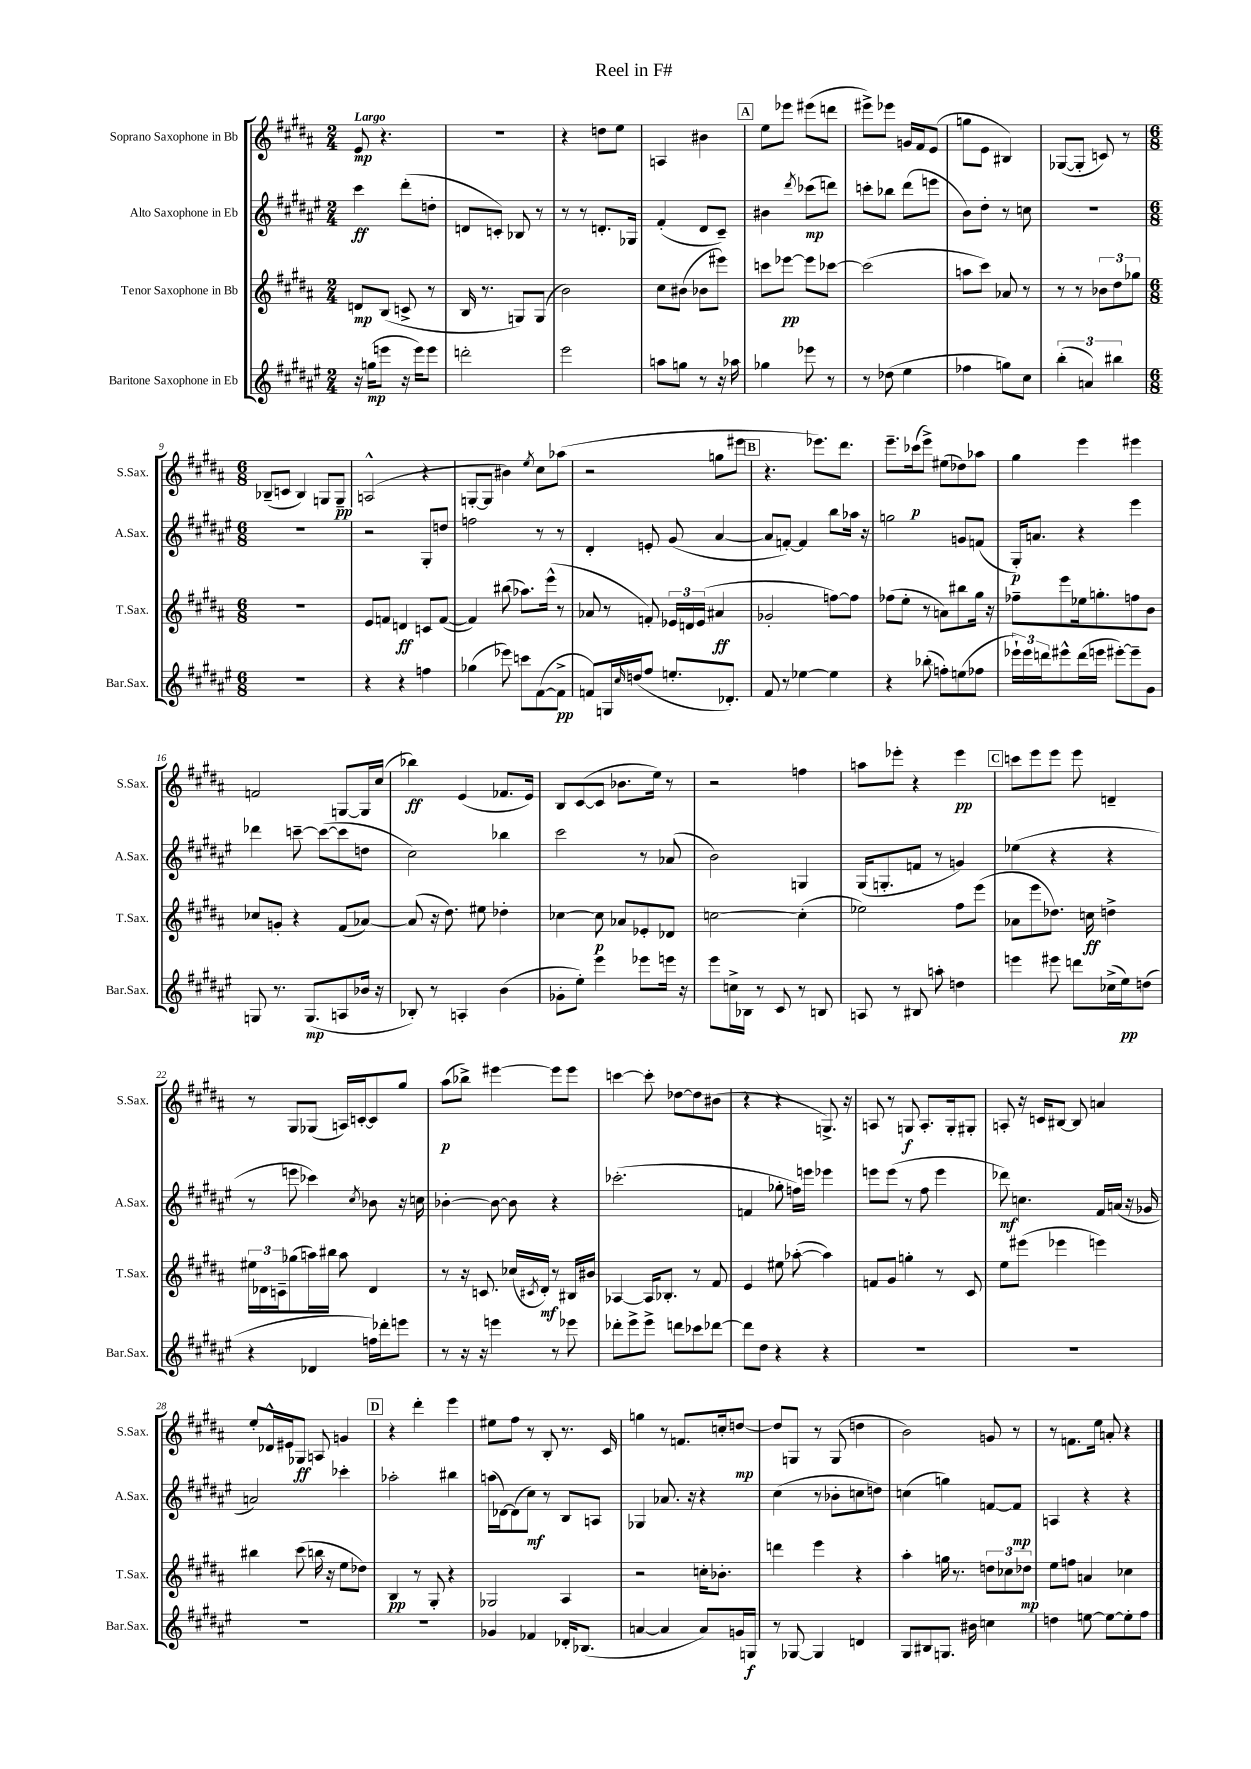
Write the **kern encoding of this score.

**kern	**kern	**kern	**kern
*staff4	*staff3	*staff2	*staff1
*clefG2	*clefG2	*clefG2	*clefG2
*k[f#c#g#d#a#e#]	*k[f#c#g#d#a#]	*k[f#c#g#d#a#e#]	*k[f#c#g#d#a#]
*M2/4	*M2/4	*M2/4	*M2/4
16r	8d	4ccc#	8e
(16gg	.	.	.
8eee	(8B	.	4.r
16r	8c^	(8ddd#'	.
16eee)	.	.	.
8eee	8r	8dd'	.
=	=	=	=
2ddd'	16B	8d	2r
.	8.r	.	.
.	.	8c')	.
.	8G)	8B-	.
.	(8G	8r	.
=	=	=	=
2eee#	2b)	8r	4r
.	.	8r	.
.	.	8.d'	8dd
.	.	.	8ee
.	.	16G-	.
=	=	=	=
8aa	8cc#	(4f#'	4A
8gg	(8b#	.	.
8r	8b-	8d#	4b#
16r	8eee#)	8c#~)	.
16aa-	.	.	.
=	=	=	=
4gg-	8ccc	4b#	8ee
.	[8eee-	.	8eee-
.	.	8qddd#	.
8eee-	8eee-]	(8ccc-	(8eee#
8r	[8ccc-	8ddd)	8ddd
=	=	=	=
8r	(2ccc-]	8ccc'	8eee#^)
(8dd-	.	8bb-	8eee-
4ee#	.	(8ddd#	16g
.	.	.	16f#
.	.	8eee	(8e
=	=	=	=
4ff-	8aa	8b)	8gg
.	8ccc#)	8dd#'	8e
8gg)	8a-	8r	4B#)
8cc#	8r	8cc	.
=	=	=	=
(6bb'	8r	2r	([8G-
.	8r	.	8G-']
6a)	.	.	.
.	12b-	.	8c)
6bb#	12dd#	.	.
.	.	.	8r
.	12gg-	.	.
=	=	=	=
*M6/8	*M6/8	*M6/8	*M6/8
2.r	2.r	2.r	(8B-~
.	.	.	8c
.	.	.	4B-)
.	.	.	8G
.	.	.	8G~
=	=	=	=
4r	8e	2r	(2A^^
.	8f	.	.
4r	4d	.	.
4ff	8c	8G#'	4r
.	([8f	8dd	.
=	=	=	=
(4gg-	4f])	2ff	[8G'
.	.	.	8G]
8eee-)	(8bb#	.	4b#)
8ccc	8.aa-)	.	.
.	.	.	8qee
([8f#	.	8r	8cc#
.	(16eee^^	.	.
8f#^]	8r	8r	(8aa-
=	=	=	=
8f)	8a-	4d#'	2r
16G	8r	.	.
16qqcc#	.	.	.
(16dd	.	.	.
8ff#	8f')	8e'	.
8.ee'	24e-	(8g#	.
.	24d	.	.
.	(24e-	.	.
.	4a#	[4a#	8gg
8.d-')	.	.	.
.	.	.	8eee#
=	=	=	=
8f#	2g-'	8a#]	4.r
8r	.	[8f')	.
[4ee-	.	4f]	.
.	.	.	8.eee-)
4ee-]	[8ff)	8bb	.
.	.	.	8.ddd#
.	8ff]	16aa-	.
.	.	16r	.
=	=	=	=
4r	(8ff-	2gg	8.eee~
.	8ee'	.	.
.	.	.	(16ccc-
(8bb-'	8r	.	8eee^)
8ff')	8a)	.	(8ee#
(8ee	8bb#	8g	8dd-)
8ff-	16gg#	(8f	8aa-
.	16r	.	.
=	=	=	=
24eee-`)	8ff-~	16G#')	4gg#
24eee-	.	.	.
.	.	8.a	.
24ddd	.	.	.
8eee#^^	8eee	.	.
(16ddd	16ee-	4r	4eee
16eee	8.gg'	.	.
[8eee#')	.	.	.
8eee#~]	8ff	4eee#	4eee#
8g#	8b	.	.
=	=	=	=
8G	8cc-	4ddd-	2f
8.r	8g'	.	.
.	4r	[8ccc~	.
(8.G	.	.	.
.	.	(8ccc_	.
8A	(8f#	8ccc]	[8G
16b-	[8a-)	8dd	16G]
16r	.	.	(16cc#
=	=	=	=
8B-')	(8a-]	2cc#)	4bb-)
8r	16r	.	.
.	8.dd#)	.	.
4A'	.	.	(4e
.	8ee#	.	.
(4b	4dd-'	4bb-	8.f-
.	.	.	16e)
=	=	=	=
8g-'	[4cc-	2ccc#	8B
8ee#')	.	.	([8c#
4eee#	8cc-]	.	8c#]
.	8a-	.	8.b-
8eee-	8e-'	8r	.
.	.	.	16ee)
16eee	8d-	(8a-	8r
16r	.	.	.
=	=	=	=
8eee#	[2cc	2b)	2r
16cc^	.	.	.
16B-	.	.	.
8r	.	.	.
8c#	.	.	.
8r	(4cc']	4G	4ff
8B	.	.	.
=	=	=	=
8A	2ee-)	(16G#	8aa
.	.	8.G'	.
8r	.	.	8eee-'
8B#	.	8f	4r
8aa'	.	8r	.
4dd	8ff#	4g)	4eee-
.	(8eee	.	.
=	=	=	=
4eee	8a-	(4ee-	8ccc
.	8eee	.	8eee
8eee#	8.dd-)	4r	8eee
8ddd	.	.	8eee
.	16cc	.	.
(16cc-^	4dd^	4r	4d~
16ee#)	.	.	.
(8dd	.	.	.
=	=	=	=
4r	24ee#	8r	8r
.	24d-	.	.
.	24c~	.	.
.	(8gg-	8eee	8G#
4d-	16aa)	4ccc-)	(8G-
.	16bb#	.	.
.	8aa	.	16A)
.	.	.	[16c'
.	.	8qcc#	.
16ff)	4d-	8b-	8c]
16ddd-'	.	.	.
8eee	.	16r	8gg#
.	.	16cc	.
=	=	=	=
8r	8r	[4b-'	(8aa#
16r	16r	.	8bb-^)
16r	8.c	.	.
4eee	.	8b-_	[4eee#
.	(16cc-	8b-]	.
.	8qc#	.	.
.	16d#')	.	.
8r	8r	4r	8eee#]
8eee-	16B#	.	8eee#
.	16b#	.	.
=	=	=	=
8ddd-'	[4A-	(2.ccc-'	[4ccc
8eee#^	.	.	.
8eee#^	16A-]	.	8ccc']
.	8.B-'	.	.
8ddd	.	.	[8dd-
8ccc-	8r	.	8dd-]
[8ddd-	8f#	.	(8b#
=	=	=	=
8ddd-]	4e	4f	4r
8dd#	.	.	.
4r	8ee#	8gg-'	4r
.	([8aa-'	16ff)	.
.	.	16eee	.
4r	4aa-])	4eee-	8.G^)
.	.	.	16r
=	=	=	=
2.r	8f	8eee	8A
.	8g#	(8eee	8r
.	4gg'	8r	8G
.	.	8ff#	8.A'
.	8r	4eee	.
.	.	.	16G'
.	8c#	.	8G#'
=	=	=	=
2.r	8ee	8ddd-)	8A'
.	(8eee#	4.cc	16r
.	.	.	16c
.	4eee-	.	[8B#
.	.	.	8B#]
.	4eee)	16f#	4a
.	.	(16a	.
.	.	16r	.
.	.	16g-	.
=	=	=	=
2.r	4bb#	2a)	8ee'
.	.	.	16d-^^
.	.	.	16e#
.	(8ccc#	.	8G-
.	16bb	.	8A
.	16r	.	.
.	8ee	4ccc-'	4g
.	8dd-)	.	.
=	=	=	=
2.r	4B	2aa-'	4r
.	8r	.	4ddd#'
.	8G#'	.	.
.	4r	4bb#	4eee
=	=	=	=
4g-	2G-	(16aa	8ee#
.	.	[16d-)	.
.	.	(8d-]	8ff#
4f-	.	8cc#)	8r
.	.	8r	8B'
16d-'	4A#	8B	8.r
(8.B-	.	.	.
.	.	8A	.
.	.	.	16c#
=	=	=	=
[4a	2r	4G-	4gg
4a]	.	8.a-	8r
.	.	.	8.f
.	.	16r	.
8a)	16cc'	4r	.
.	8.b-'	.	16cc'
16g	.	.	[8dd
16G	.	.	.
=	=	=	=
8r	4ddd	(4cc#	8dd]
[8G-	.	.	8G
4G-]	4eee	8r	8r
.	.	8b-'	(8G
4d	4r	8cc	4dd
.	.	8dd)	.
=	=	=	=
8G#	4aa#'	(4cc	2b)
8B#	.	.	.
8.G	16gg	4gg)	.
.	8.r	.	.
16b#	.	.	.
4cc	12dd	[8f	8g
.	12cc-	.	.
.	.	8f]	8r
.	12dd-	.	.
=	=	=	=
4dd	8ee	4A	8r
.	8ff	.	8.f
[8ee	4a	4r	.
.	.	.	16ee
8ee_	.	.	8a'
8ee']	4cc-	4r	4r
8ff#	.	.	.
==	==	==	==
*-	*-	*-	*-
